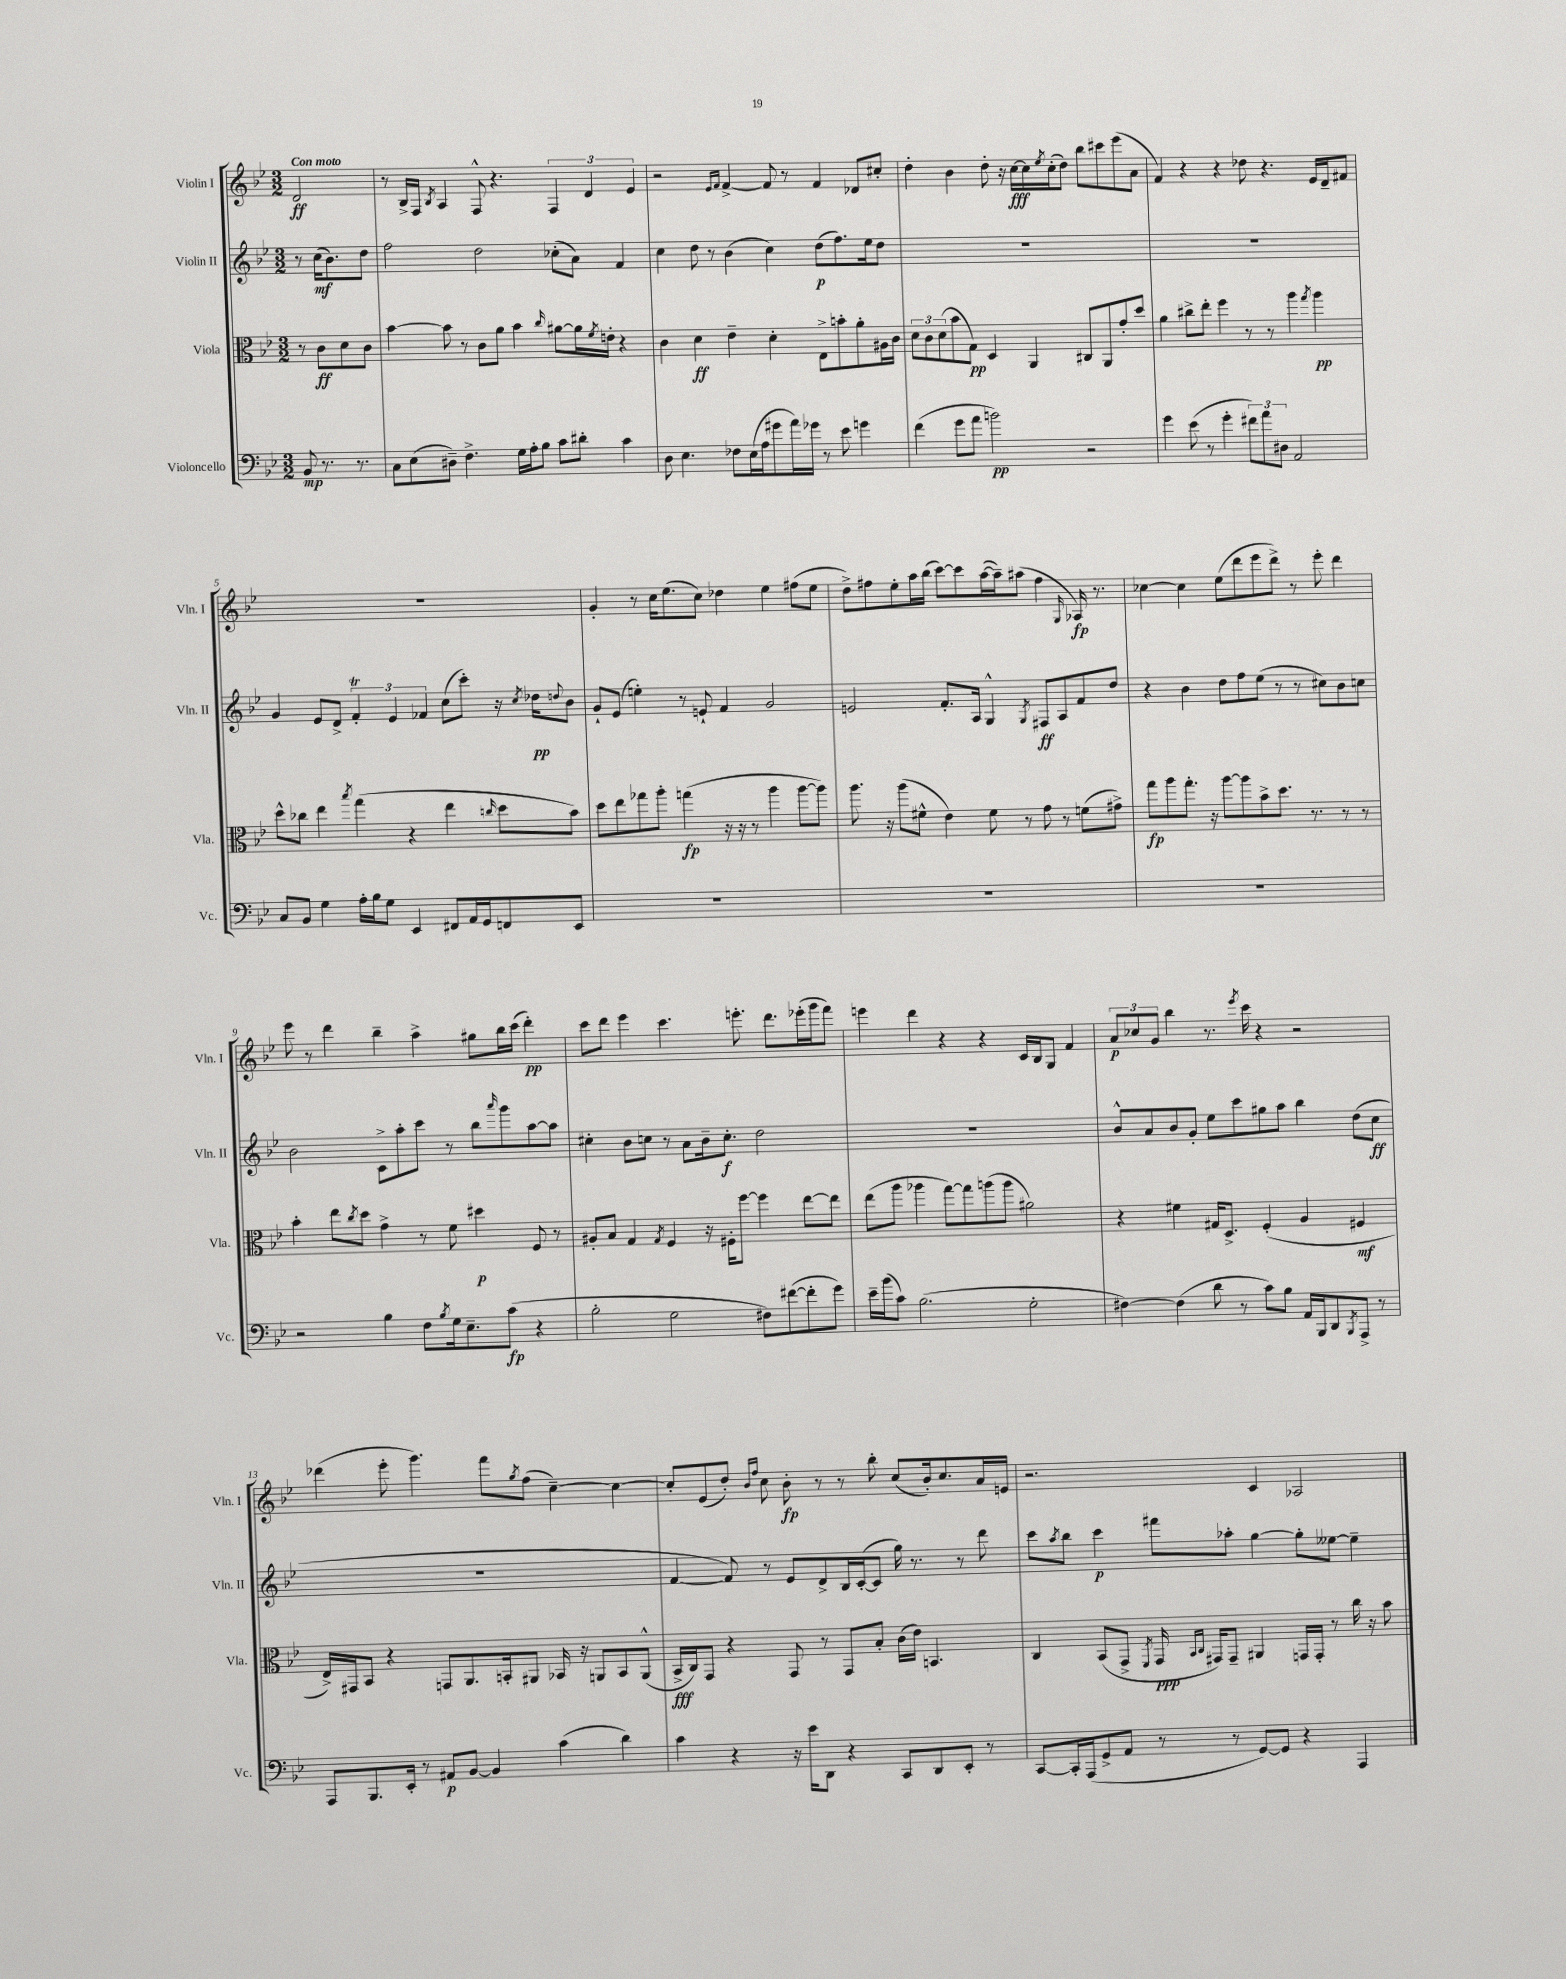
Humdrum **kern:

**kern	**kern	**kern	**kern
*staff4	*staff3	*staff2	*staff1
*clefF4	*clefC3	*clefG2	*clefG2
*k[b-e-]	*k[b-e-]	*k[b-e-]	*k[b-e-]
*M3/2	*M3/2	*M3/2	*M3/2
8BB-	8r	8r	2d
8.r	8c	(16cc	.
.	.	8.b-)	.
.	8d	.	.
8.r	.	.	.
.	8c	8dd	.
=	=	=	=
8C	[4b-	2ff	8r
(8E-	.	.	16B-^
.	.	.	16F
.	.	.	8qB-
8D#~)	8b-]	.	4A
4.F^	8r	.	.
.	8c	2dd	8F^^
.	8a	.	4.r
16G	4b-	.	.
16A'	.	.	.
8B-	.	.	.
.	16qqcc	.	.
8c	[8a#	(8cc-'	6F
8d#'	16a#]	8a)	.
.	.	.	6d
.	8qf	.	.
.	16e'	.	.
4c	4r	4f	.
.	.	.	6e-
=	=	=	=
8D	4c	4cc	2r
4.E-	.	.	.
.	4d	8dd	.
.	.	8r	.
.	.	.	16qqe-
.	.	.	16qqf
8F-	4e-~	(4b-	[4f^
(16E-	.	.	.
16A	.	.	.
8g#	4d'	4cc)	8f]
16a)	.	.	8r
16g-	.	.	.
8r	8E-^	(8dd	4f
8e-	8b'	8.ff)	.
4g	8a'	.	8d-
.	.	16ee-	.
.	16A#	8dd	8cc#'
.	16c	.	.
=	=	=	=
(4f	12d	1.r	4dd'
.	12c	.	.
.	(12d	.	.
8g	8b-	.	4b-
8a	8G)	.	.
2b)	4D	.	8dd'
.	.	.	16r
.	.	.	[16cc
.	4AA	.	16cc]
.	.	.	8qee-
.	.	.	(16cc'
.	.	.	8dd)
2r	8C#	.	8bb-
.	8AA	.	8ccc#
.	8g'	.	(8eee-
.	8dd	.	8a
=	=	=	=
4g	4a	1.r	4f)
(8e-	8cc#^	.	4r
8r	8ee-'	.	.
4g'	4ff	.	4r
12f#)	8r	.	8dd-
12a	.	.	.
.	8r	.	4.r
12D#	.	.	.
2AA	4aa	.	.
.	8qgg	.	.
.	4aa	.	16e-
.	.	.	16d~
.	.	.	8f#
=	=	=	=
8C	8dd^^	4g	1.r
8BB-	8cc-	.	.
4G	4ee-	8e-	.
.	.	8d^	.
.	8qbb-	.	.
16A'	(4gg	6f'	.
16B-	.	.	.
8G	.	.	.
.	.	6e-	.
4EE-	4r	.	.
.	.	6f-	.
8FF#	4ee-	(8cc	.
16AA	.	8ccc')	.
16GG	.	.	.
.	16qqcc	.	.
8FF	8dd	16r	.
.	.	8qcc	.
.	.	16dd-	.
.	.	8qqdd	.
8EE-	8b-)	8b-	.
=	=	=	=
1.r	8dd	8g`	4g'
.	8ee-	(8e-	.
.	8gg-	4ee')	8r
.	8aa'	.	16cc
.	.	.	(8.ee-
.	(4gg	8r	.
.	.	8e`	8cc)
.	16r	4f	4dd-
.	16r	.	.
.	8r	.	.
.	4aa	2g	4ee-
.	[8aa	.	(8ff#
.	8aa])	.	8ee-
=	=	=	=
1.r	8.aa	2e	8dd^)
.	.	.	8ff#
.	16r	.	.
.	(8aa	.	8ee-'
.	8f#^^	.	16aa
.	.	.	(16bb-
.	4e-)	8.f'	[8ccc)
.	.	.	8ccc]
.	.	16A	.
.	8f#	4G^^	([16aa
.	.	.	16aa~])
.	8r	.	(8aa#
.	.	8qG	.
.	8g	8F#	4ff#
.	8r	8A	.
.	.	.	16qqG
.	(8f	8f	16A-)
.	.	.	8.r
.	8g#^)	8dd	.
=	=	=	=
1.r	8gg	4r	[4cc-
.	8aa	.	.
.	8.gg'	4b-	4cc-]
.	16r	.	.
.	[8aa	8dd	(8ee-
.	8aa]	8ff	8ddd
.	8b-^	(8ee-	8eee-
.	8.dd	8r	8ddd^)
.	.	8r	8r
.	8.r	.	.
.	.	8cc#)	8eee-'
.	8r	8b-	4ddd
.	8r	8cc	.
=	=	=	=
2r	4b-'	2b-	8eee-
.	.	.	8r
.	8ee-	.	4ddd
.	8qcc	.	.
.	8dd	.	.
4B-	4g^	8c^	4bb-~
.	.	8aa'	.
8F	8r	8ccc	4aa^
8qB-	.	.	.
16G	8f	8r	.
8.E-~	.	.	.
.	4dd#	8bb-	8gg#
.	.	16qqaaa	.
(8c	.	8ggg	16bb-
.	.	.	(16ccc
4r	8F	[8aa	4ddd')
.	8r	8aa]	.
=	=	=	=
2B-'	8A#'	4cc#'	8ccc
.	8B-	.	8ddd
.	4G	8b-	4eee-
.	.	8cc	.
.	8qG	.	.
2G	4F	8r	4.ccc
.	.	8a	.
.	16r	16b-~	.
.	16F#'	8.cc'	.
.	[8ff	.	8.eee'
8F#)	4ff]	2dd	.
.	.	.	8.ddd
([8f#	.	.	.
8f#']	[8ee-	.	(16eee-'
.	.	.	16ggg
8g)	8ee-]	.	8fff)
=	=	=	=
16e-~	(8ee-	1.r	4eee
(16b-	.	.	.
8c)	8aa	.	.
(2.B-	4aa-	.	4ddd
.	[8gg)	.	4r
.	8gg]	.	.
.	(8aa	.	4r
.	8aa	.	.
2G'	2a#)	.	16c
.	.	.	16B-
.	.	.	8G
.	.	.	4f
=	=	=	=
[4F#)	4r	8b-^^	12a
.	.	.	12cc-
.	.	8a	.
.	.	.	12g
(4F#]	4f#	8b-	4bb-
.	.	8g'	.
8d	16G#	8ee-	8.r
.	8.D^	.	.
8r	.	8ccc	.
.	.	.	8qeee-
.	.	.	16ccc
8c)	(4F'	8gg#	4r
8B-	.	8aa	.
16AA	4A	4bb-	2r
16BBB-	.	.	.
8DD	.	.	.
8qBBB-	.	.	.
8AAA^	4F#	(8dd	.
8r	.	8cc	.
=	=	=	=
8AAA	16E-^)	1.r	(4ddd-
.	16GG#	.	.
8.BBB-	8BB-	.	.
.	4r	.	8eee-'
16EE-'	.	.	.
8r	.	.	4.ggg)
8AA#	8GG	.	.
[8BB-	8.AA	.	.
4BB-]	.	.	8fff
.	16BB'	.	.
.	.	.	8qgg
.	8AA#	.	(8ff
(4c	16BB-	.	[4cc~)
.	16r	.	.
.	8AA	.	.
4d)	8BB-	.	4cc_
.	(8AA^^	.	.
=	=	=	=
4c	16BB-^	[4f	8cc']
.	16C)	.	.
.	8GG	.	(8e-
4r	4r	8f])	8dd')
.	.	.	16qqb-
.	.	.	16qqff
.	.	8r	8cc
16r	8GG	8e-	8b-'
16e-	.	.	.
8DD	8r	8d^	8r
4r	8GG	16B-	8r
.	.	([16c'	.
.	8B-'	8c]	8bb-'
8CC	(16c	16gg)	(8cc
.	16e-)	8.r	.
8DD	4.BB	.	16b-')
.	.	.	8.cc
8EE-'	.	8r	.
8r	.	8ddd	16a
.	.	.	16e
=	=	=	=
[8CC	4C	8ccc	2.r
.	.	8qaa	.
16CC']	.	8bb-	.
(16AAA	.	.	.
8GG^	(8BB-	4ccc	.
8AA	8GG^	.	.
.	8qFF	.	.
8r	16GG	8fff#	.
.	16qqBB-	.	.
.	16qqC	.	.
.	16GG#)	.	.
8r	8GG#~	8aa-'	.
[8GG)	4AA#	[4gg	4c
8GG]	.	.	.
4r	16GG	8gg']	2A-
.	16GG'	.	.
.	8r	[8ee--	.
4AAA	16cc	4ee--~]	.
.	16r	.	.
.	8b-	.	.
==	==	==	==
*-	*-	*-	*-
